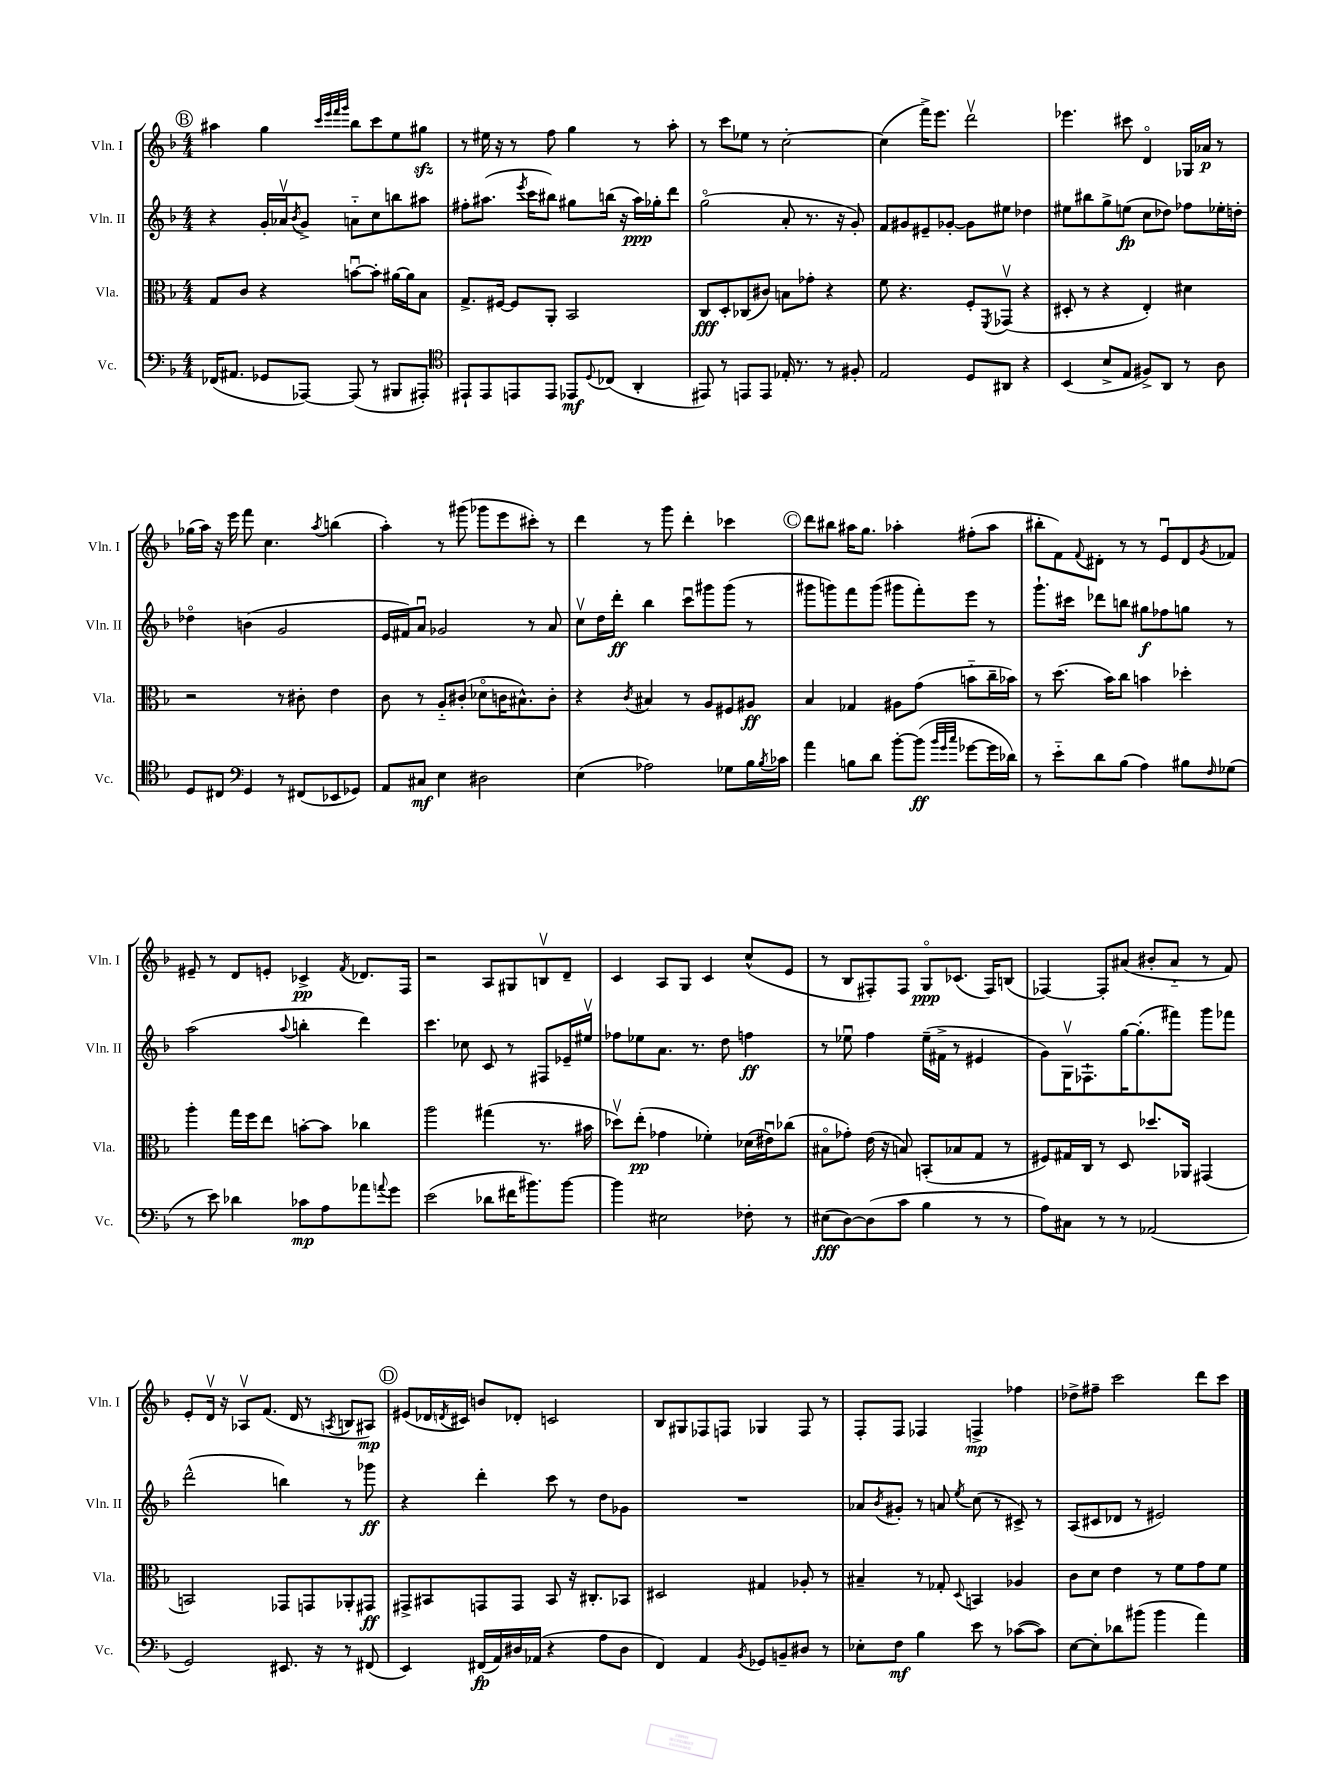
<<
\new StaffGroup <<
\new Staff = "s0" \with { instrumentName = "Vln. I" shortInstrumentName = "Vln. I" } {
    \clef treble \key f \major \numericTimeSignature \time 4/4
    \mark \markup { \circle "B" } ais''4 g''4 \grace { c'''32 e'''32 f'''32 g'''32 } bes''8 c'''8 e''8 gis''8\sfz |
    r8 eis''16 r16 r8 f''8 g''4 r8 a''8-. |
    r8 c'''8 ees''8 r8 c''2~-. |
    c''4( f'''16->) e'''8. d'''2\upbow |
    ees'''4. cis'''8 d'4\flageolet ges16 aes'16\p r8 |
    ges''16( a''16) r16 e'''16 f'''8 c''4. \acciaccatura { a''8 } b''4( |
    a''4-.) r8 gis'''8( ges'''8 e'''8 cis'''8-.) r8 |
    d'''4 r8 g'''8 d'''4-. ces'''4 |
    \mark \markup { \circle "C" } d'''8 bis''8 ais''16 g''8. aes''4-. fis''8-.( aes''8 |
    bis''8-. f'8) \appoggiatura { f'8 } dis'8-. r8 r8 e'8\downbow dis'8 \acciaccatura { g'8 } fes'8 |
    eis'8-- r8 d'8 e'8-. ces'4->\pp \acciaccatura { f'8 } des'8. f16 |
    r2 a8 gis8 b8\upbow d'8-- |
    c'4 a8 g8 c'4 c''8-^( e'8 |
    r8 bes8 fis8-.) fis8 g8\flageolet\ppp ces'8.( fis16) b8( |
    fes4~) fes8-. ais'8( bis'8-. ais'8-_ r8 f'8) |
    e'8-. d'16\upbow r16 aes8\upbow f'8.( d'16 r8 \acciaccatura { a8 } b8 ais8\mp) |
    \mark \markup { \circle "D" } eis'8( des'16 \acciaccatura { d'8 } cis'16) b'8 des'8-. c'2 |
    bes8 gis8 fes8 f8 ges4 f8 r8 |
    f8-. f8 fes4 f4->\mp fes''4 |
    des''8-> fis''8-- c'''2 d'''8 c'''8 \bar "|." |
}
\new Staff = "s1" \with { instrumentName = "Vln. II" shortInstrumentName = "Vln. II" } {
    \clef treble \key f \major \numericTimeSignature \time 4/4
    \mark \markup { \circle "B" } r4 g'16-. aes'16\upbow \acciaccatura { bes'8 } g'8-> a'8-_ c''8 b''8 ais''8 |
    fis''8-. ais''8.( \acciaccatura { e'''8 } c'''16 bis''8) gis''8 b''16( r16 ais''16\ppp) ges''16-. d'''8 |
    g''2\flageolet( a'8-. r8. r16 g'8-.) |
    f'8 gis'8 eis'8-- ges'8~-. ges'8 eis''8 des''4 |
    eis''8 bis''8 g''8-> e''8\fp( c''8 des''8) fes''8 ees''16-. d''16-. |
    des''4\flageolet b'4( g'2 |
    e'16 fis'16) a'8\downbow ges'2 r8 a'8 |
    c''8\upbow d''16 d'''16-.\ff bes''4 c'''8\downbow gis'''8 gis'''8( r8 |
    \mark \markup { \circle "C" } gis'''8 g'''8) f'''8 g'''8( gis'''8 f'''8-.) e'''8 r8 |
    g'''8.-! cis'''16 des'''8 b''8 gis''8\f fes''8 g''8 r8 |
    a''2( \appoggiatura { a''8 } b''4-. d'''4) |
    c'''4. ces''8 c'8 r8 fis8 ees'16-- eis''16\upbow |
    fes''8 ees''8 a'8. r8. d''8 f''4\ff |
    r8 ees''8\downbow f''4 ees''16--( fis'16-> r8 eis'4 |
    g'8) g16\upbow fes8.-! g''16~ g''8.-.( fis'''8) g'''8 fes'''8 |
    d'''2-^( b''4) r8 ges'''8\ff |
    \mark \markup { \circle "D" } r4 d'''4-. c'''8 r8 d''8 ges'8 |
    R1 |
    aes'8 \acciaccatura { bes'8 } gis'8-. r8 a'8 \acciaccatura { e''8 } c''8( r8 cis'8->) r8 |
    a8( cis'8 des'8 r8 eis'2) \bar "|." |
}
\new Staff = "s2" \with { instrumentName = "Vla." shortInstrumentName = "Vla." } {
    \clef alto \key f \major \numericTimeSignature \time 4/4
    \mark \markup { \circle "B" } g8 c'8 r4 b'8~\downbow b'8-. ais'16~ ais'16 bes8 |
    g8.-> fis16~ fis8 a,8-. bes,2 |
    c8\fff d8-. ces8( cis'8) b8 ges'8-. r4 |
    f'8 r4. f8-. \acciaccatura { f,8 } ges,8\upbow( r4 |
    dis8-. r8 r4 e4-.) dis'4 |
    r2 r8 cis'8-. e'4 |
    c'8 r8 a8-_ cis'8-.( des'8\flageolet c'16 bis8.-^) c'8-. |
    r4 \acciaccatura { c'8 } bis4 r8 a8 fis8 ais8\ff |
    \mark \markup { \circle "C" } bes4 ges4 ais8 g'8( b'8-_ c''16-- bes'16) |
    r8 d''8.( bes'16) c''8 b'4 des''4-. |
    a''4-. g''16 f''16 e''8 b'8~-. b'8 ces''4 |
    a''2 gis''4( r8. bis'16 |
    des''8\upbow) e''8-.\pp( ges'4 fes'4-.) des'16( eis'16\downbow) ces''8( |
    bis8\flageolet ges'8-.) e'16( r16 b8) b,8-.( bes8 g8 r8 |
    fis8) gis16 c16 r8 d8 des''8. aes,16 gis,4( |
    b,2) ges,8 g,8 aes,8-. gis,8\ff |
    \mark \markup { \circle "D" } gis,8-> bis,8 g,8 g,8 bis,8 r16 cis8.-. bes,8 |
    dis2 gis4 aes8-. r8 |
    bis4-- r8 ges8-. \appoggiatura { d8 } b,4 aes4 |
    c'8 d'8 e'4 r8 f'8 g'8 f'8 \bar "|." |
}
\new Staff = "s3" \with { instrumentName = "Vc." shortInstrumentName = "Vc." } {
    \clef bass \key f \major \numericTimeSignature \time 4/4
    \mark \markup { \circle "B" } fes,16( ais,8. ges,8 aes,,8~) aes,,8( r8 bis,,8 ais,,8-.) |
    \clef tenor eis,8-! eis,8 e,8 e,8 ees,8\mf \appoggiatura { d8 } ces8( a,4-. |
    eis,8) r8 e,8 e,8 ees16-. r8. r8 fis8-. |
    e2 d8 ais,8 r4 |
    bes,4( bes8-> e8 fis8->) a,8 r8 a8 |
    d8 cis8 \clef bass g,4 r8 fis,8( ees,8 ges,8) |
    a,8 cis8\mf e4 dis2 |
    e4( aes2) ges8 bes16 \acciaccatura { bes8 } ces'16 |
    \mark \markup { \circle "C" } a'4 b8 d'8 bes'8~-. bes'8\ff( \grace { bes'32 g'32 c''32 } ges'8~ ges'16 des'16) |
    r8 e'8-_ d'8 bes8( a4) bis8 \grace { f16 } ges8( |
    r8 e'8) des'4 ces'8\mp a8 aes'8 \appoggiatura { a'8 } g'8 |
    e'2( des'8 fis'16 bis'8.) bis'8~ |
    bis'4 eis2 fes8-. r8 |
    eis8\fff( d8~) d8( c'8 bes4 r8 r8 |
    a8) cis8 r8 r8 aes,2( |
    g,2) eis,8. r16 r8 fis,8( |
    \mark \markup { \circle "D" } e,4) fis,16\fp( a,16) dis16 aes,16( r4 a8 dis8 |
    f,4) a,4 \acciaccatura { bes,8 } ges,8 b,8-- dis8 r8 |
    ees8-. f8\mf bes4 e'8 r8 ces'8~( ces'8) |
    e8~ e8-. des'8 bis'8( bis'4 a'4) \bar "|." |
}
>>
>>
\layout { \context { \Score \remove "Bar_number_engraver" } }
